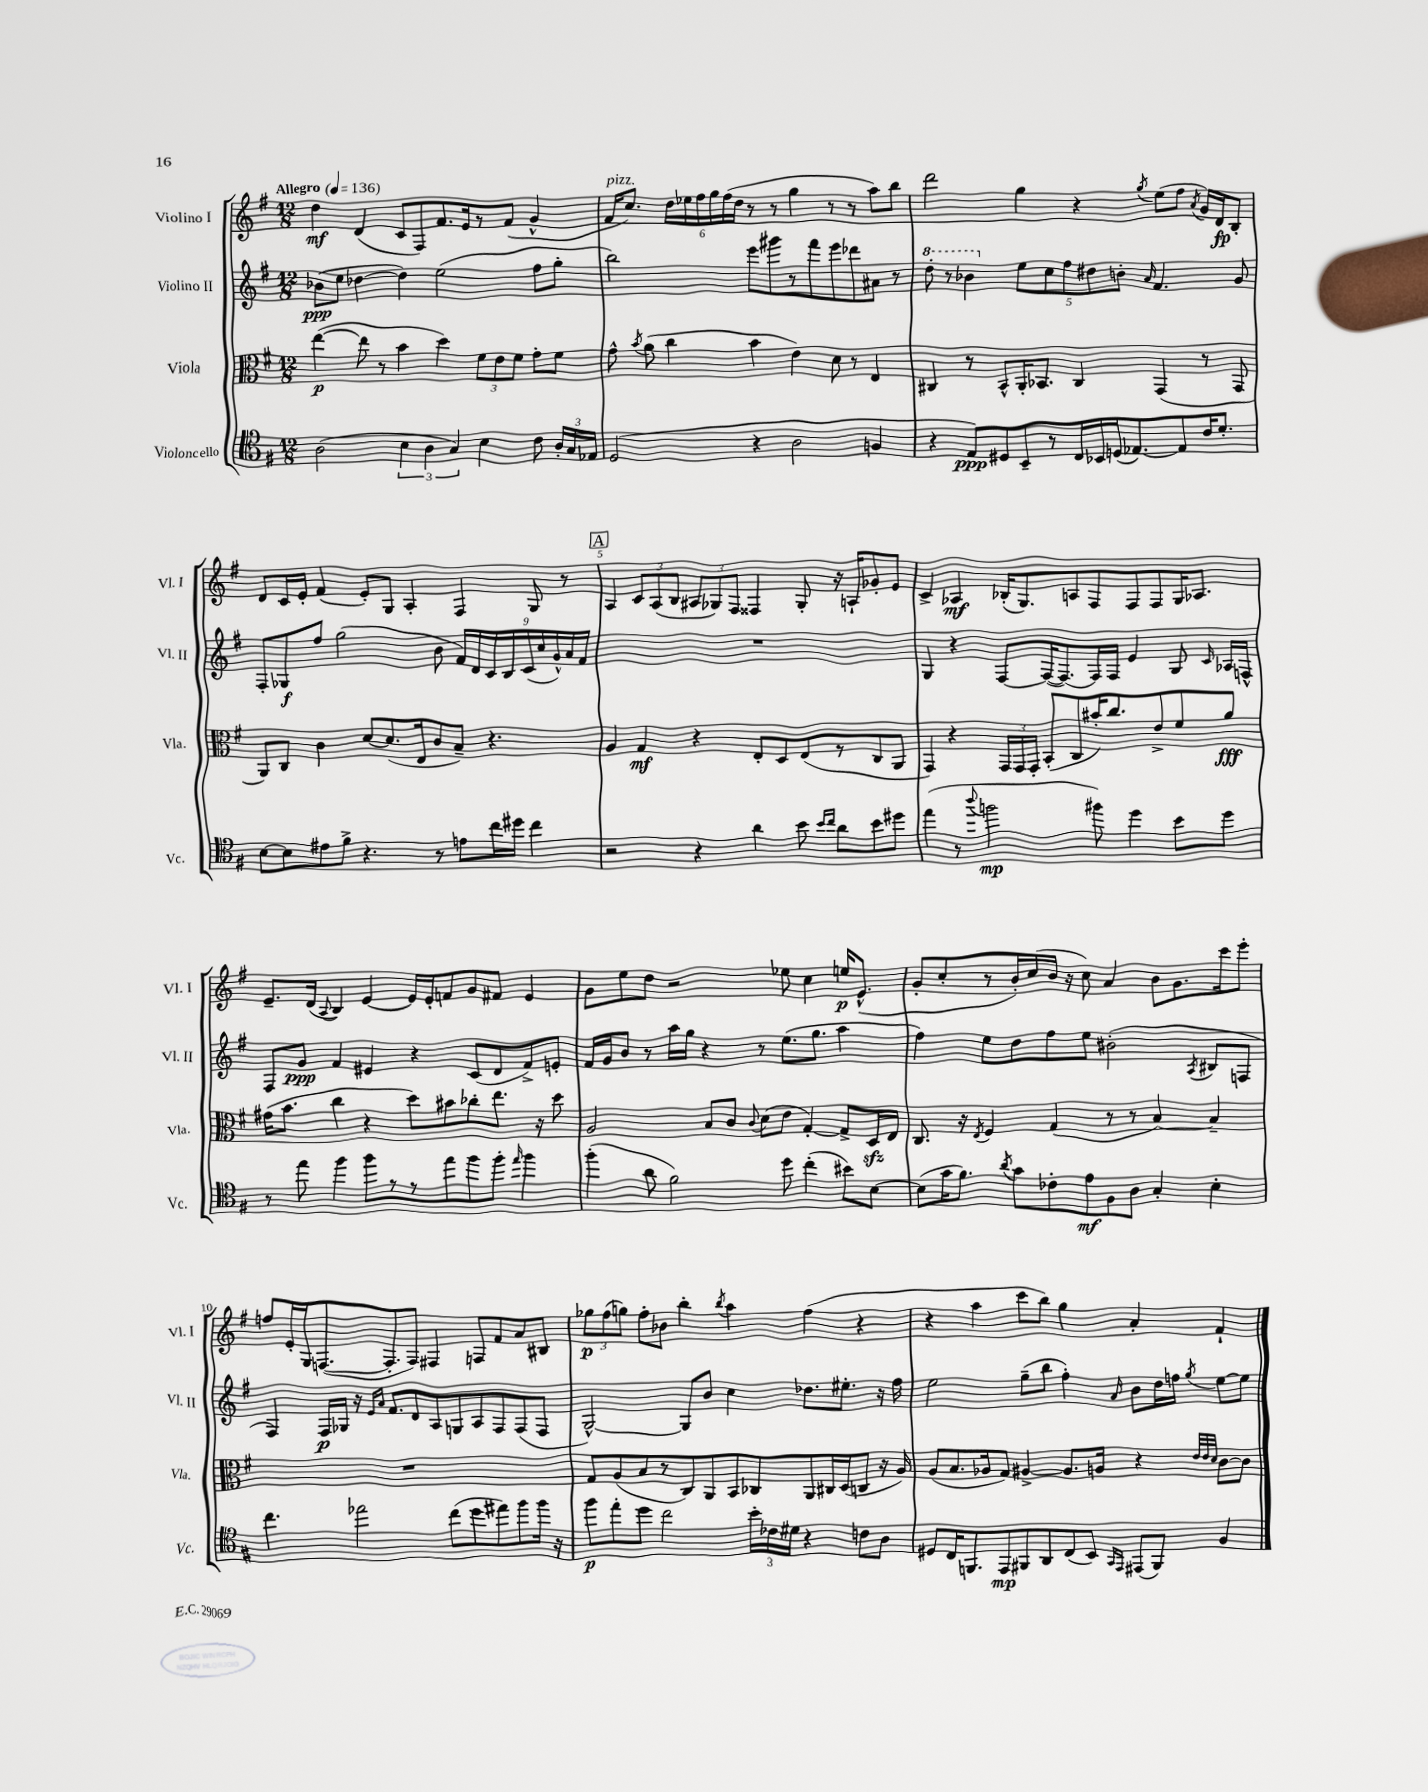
<<
\new StaffGroup <<
\new Staff = "s0" \with { instrumentName = "Violino I" shortInstrumentName = "Vl. I" } {
    \clef treble \key g \major \numericTimeSignature \time 12/8 \tempo "Allegro" 4 = 136
    \autoBeamOff d''4\mf d'4( c'8[ fis8) fis'8. e'16 r8 fis'8]( g'4-^ |
    fis'16[^\markup { \italic "pizz." } c''8.]) \tuplet 6/4 { d''16[ ees''16 fis''16 g''16 fis''16( d''16] } r8 r8 g''4 r8 r8 a''8[) b''8] |
    d'''2 g''4 r4 \acciaccatura { g''8 } e''8[( fis''8] \acciaccatura { a'8 } g'16[) d'16\fp b8]-. |
    d'8[ c'16 e'16]-. fis'4( e'8[-.) g8] a4-. fis4 g8 r8 |
    \mark \markup { \box "A" } a4 \tuplet 3/2 { c'8[ a8( b8] } \tuplet 3/2 { ais8[ ges8) fis8] } fisis4 ges8-. r16 a16[-! ges'8-. e'8] |
    c'4-> aes4\mf bes16[-.( g8.) a8 fis8 fis8 fis8 g16 aes8.] |
    e'8.[-- d'16]( \appoggiatura { a8 } b4) e'4~ e'16[ e'16-. f'8 g'8 fis'8] e'4 |
    g'8[ e''8 d''8] r2 ees''8 c''4 e''16[\p e'8.]-^( |
    g'8[-. c''8-. r8 b'16-.) c''16( b'16] r16 c''8) a'4 b'8[ g'8. c'''16 e'''8]-. |
    f''8[ e'16-. g16 f8.~( f8.-. f8]) fis4 f8[ fis'8 a'8 bis8] |
    \tuplet 3/2 { ges''8[\p fis''8( g''8]) } fis''8[-. bes'8] b''4-. \acciaccatura { b''8 } a''4 fis''4( r4 |
    r4 a''4 c'''8[ b''8]) g''4 a'4-. fis'4-! \bar "|." |
}
\new Staff = "s1" \with { instrumentName = "Violino II" shortInstrumentName = "Vl. II" } {
    \clef treble \key g \major \numericTimeSignature \time 12/8
    \autoBeamOff bes'8[\ppp( e''8] des''4~ des''4) e''2( fis''8[ g''8]-. |
    b''2) e'''8[ gis'''8 r8 fis'''8 e'''8 des'''8 ais'8] r8 |
    \ottava #1 d'''8-. r8 bes''4 \ottava #0 \tuplet 5/4 { e''8[ c''8 fis''8 dis''8 b'!8]-. } \grace { a'16 } fis'4. g'8 |
    fis8[-. ges8\f fis''8] g''2( b'8 \tuplet 9/8 { fis'16[) d'16 c'16 b16 c'16( c''16 g'16-^) a'16 fis'16] } |
    \mark \markup { \box "A" } R1. |
    g4 r4 fis8[~ fis16~( fis8.~) fis16 fis16] e'4 g8 \grace { c'16 } aes16[ f16]-^ |
    fis8[ g'8]\ppp fis'4 eis'4 r4 c'8[( d'8 fis'8->) e'8]-. |
    fis'16[ g'16 b'8] r8 a''16[ g''16] r4 r8 e''8.[( g''8.] a''4 |
    fis''4) e''8[ d''8 fis''8 e''8] bis'2-.( \acciaccatura { a8 } bis8[ f8] |
    fis4) fis16[\p ges16] r16 \grace { e'16[ a'16] } fis'8.[ d'8 a8 g8 a8 fis8 fis8( fis8] |
    g2~-^) g8[ b'8] c''4 des''8.[ eis''8.]-. r16 fis''16 |
    e''2 g''8[--( b''8] fis''4-.) \grace { a'16 } b'8[ d''16 f''16] \acciaccatura { g''8 } e''8[~ e''8] \bar "|." |
}
\new Staff = "s2" \with { instrumentName = "Viola" shortInstrumentName = "Vla." } {
    \clef alto \key g \major \numericTimeSignature \time 12/8
    \autoBeamOff e''4~\p( e''8 r8 b'4 d''4) \tuplet 3/2 { fis'8[ e'8 fis'8] } g'8[-. fis'8] |
    g'8-^ \acciaccatura { b'8 } a'8( c''4 b'4 e'4) d'8 r8 e4 |
    cis4 r8 b,8[-^ a,16-. bes,8.] cis4 g,4( r8 g,8 |
    a,8[) c8] c'4 d'8[~ d'8.( e16 c'8 b8]--) r4. |
    \mark \markup { \box "A" } a4 g4\mf r4 e8[-. d8 e8( r8 c8 a,8] |
    g,4) r4 \tuplet 3/2 { g,16[ g,16 g,16]-. } b,8[-.( c8 bis'16-.) c''8. e'8-> fis'8 a'8]\fff |
    gis'16[( b'8.] c''4 r4 d''8[) bis'8 ces''8-. e''8.] r16 d''8 |
    a2 b8[ c'8] \appoggiatura { c'8 } d'8[( e'8] g4~-.) g8[-> d16\sfz e16] |
    c8. r16 \acciaccatura { e8 } fis4 g4( r8 r8 b4~) b4-- |
    R1. |
    g8[ a8( b8 r8 c8) a,8 b,8 ces8 a,8 cis16 d16( c8] r16 a16) |
    a8[( b8. aes16 g8]) ais4~-> ais8.[ a16] r4 \grace { e'32[ e'32 d'32] } c'8[~ c'8] \bar "|." |
}
\new Staff = "s3" \with { instrumentName = "Violoncello" shortInstrumentName = "Vc." } {
    \clef tenor \key g \major \numericTimeSignature \time 12/8
    \autoBeamOff a2( \tuplet 3/2 { b4 a4 g4) } b4 c'8 \tuplet 3/2 { a16[-. g16 ees16] } |
    d2( r4 a2 f4 |
    r4 e8[\ppp) dis8 b,8-- r8 c16 bes,16 d16( ees8.~) ees8 c'16 d'8.]-. |
    b8[~ b8 eis'8 fis'8]-> r4. r8 e'8[ c''16 dis''16] c''4 |
    \mark \markup { \box "A" } r2 r4 a'4 b'8 \grace { b'16[ c''16] } a'8[ b'8 dis''8] |
    e''4( r8 \appoggiatura { a''8 } f''2\mp fis''8) d''4 b'8[ d''8] |
    r8 e''8 fis''4 fis''8[ r8 r8 e''8 fis''8 fis''8]-. \grace { e''16 } fis''4 |
    fis''4-.( a'8 fis'2) d''8 c''4-.( bis'8[) b8]~ |
    b8[( g'16 fis'8.]) \acciaccatura { a'8 } g'8[ ces'8-. e'8\mf fis8 a8] g4-. b4-. |
    c''4. ees''2 c''8[( d''8 eis''8) fis''8 fis''16] r16 |
    fis''8[\p e''8-. d''8] c''2 \tuplet 3/2 { b'16[-. ces'16 dis'16] } r4 c'8[ a8] |
    dis8[ c16 f,8. e,8\mp fis,8 a,8 c8( b,8]) \grace { g,16[ e,16] } eis,8[( fis,8]) fis4 \bar "|." |
}
>>
>>
\layout { \context { \Score \override BarNumber.break-visibility = ##(#f #t #t) barNumberVisibility = #(every-nth-bar-number-visible 5) } }
